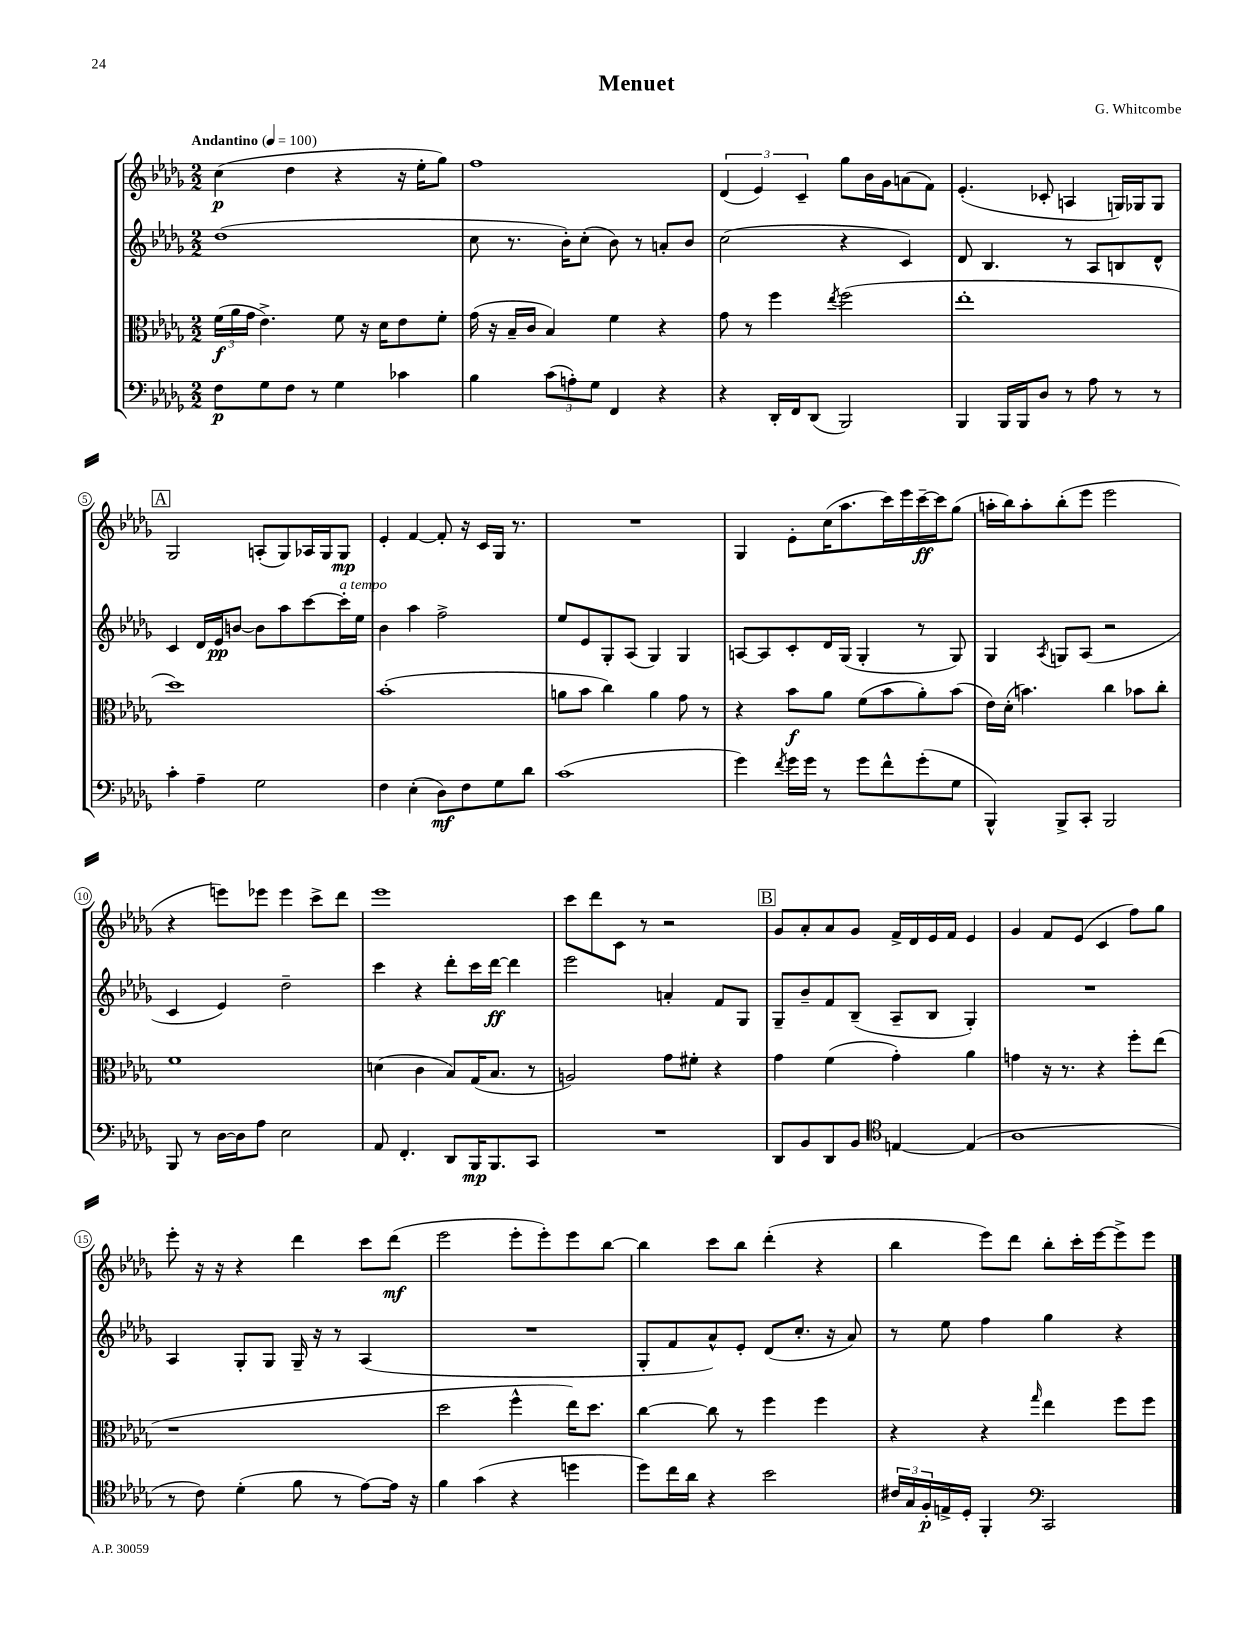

**kern	**kern	**kern	**kern
*staff4	*staff3	*staff2	*staff1
*clefF4	*clefC3	*clefG2	*clefG2
*k[b-e-a-d-g-]	*k[b-e-a-d-g-]	*k[b-e-a-d-g-]	*k[b-e-a-d-g-]
*M2/2	*M2/2	*M2/2	*M2/2
*MM100	*MM100	*MM100	*MM100
8F	(24f	(1dd-	(4cc
.	24a-	.	.
.	24g-	.	.
8G-	4.e-^)	.	.
8F	.	.	4dd-
8r	.	.	.
4G-	8f	.	4r
.	16r	.	.
.	16d-	.	.
4c-	8e-	.	16r
.	.	.	16ee-'
.	8f'	.	8gg-)
=	=	=	=
4B-	(16g-	8cc	1ff
.	16r	.	.
.	16B-~	8.r	.
.	16c	.	.
(12c	4B-)	.	.
.	.	16b-')	.
12A')	.	.	.
.	.	(8cc'	.
12G-	.	.	.
4FF	4f	8b-)	.
.	.	8r	.
4r	4r	8a'	.
.	.	8b-	.
=	=	=	=
4r	8g-	(2cc	(6d-
.	8r	.	.
.	.	.	6e-)
16DD-'	4ff	.	.
16FF	.	.	.
.	.	.	6c~
(8DD-	.	.	.
.	8qee-	.	.
2BBB-)	(2ff	4r	8gg-
.	.	.	16b-
.	.	.	16g-
.	.	4c)	(8a
.	.	.	8f)
=	=	=	=
4BBB-	1ee-'	8d-	(4.e-'
.	.	4.B-	.
16BBB-	.	.	.
16BBB-	.	.	.
8D-	.	.	8c-'
8r	.	8r	4A
8A-	.	8A-	.
8r	.	8B	16G)
.	.	.	16G-
8r	.	8d-^^	8G-
=	=	=	=
4c'	1dd-)	4c	2G-
4A-~	.	16d-	.
.	.	16e-	.
.	.	[8b	.
2G-	.	8b]	(8A'
.	.	8aa-	8G-)
.	.	[8ccc	16A-
.	.	.	16G-
.	.	16ccc']	8G-
.	.	16ee-	.
=	=	=	=
4F	(1b-'	4b-	4e-'
(4E-'	.	4aa-	[4f
8D-)	.	2ff^	8f']
8F	.	.	16r
.	.	.	16c
8G-	.	.	16G-
.	.	.	8.r
8d-	.	.	.
=	=	=	=
(1c	8a	8ee-	1r
.	8b-	8e-	.
.	4cc)	8G-'	.
.	.	(8A-	.
.	4a	4G-)	.
.	8g-	4G-	.
.	8r	.	.
=	=	=	=
4g-)	4r	[8A	4G-
.	.	8A]	.
8qf	.	.	.
16g-	8b-	8c'	8e-'
16g-	.	.	.
8r	8a-	16d-	(16cc
.	.	(16G-	8.aa-
8g-	(8f	4G-'	.
8f^^	8b-	.	16ccc)
.	.	.	16eee-
(8g-'	8a-')	8r	[16ccc~
.	.	.	16ccc]
8G-	(8b-	8G-)	(8gg-
=	=	=	=
4BBB-^^)	16e-)	4G-	16aa'
.	(16d-'	.	16bb-)
.	4.b)	.	8aa'
.	.	8qA-	.
8BBB-^	.	8G	(8bb-'
8CC'	.	(8A-	8eee-
2BBB-	4cc	2r	2eee-
.	8b-	.	.
.	8cc'	.	.
=	=	=	=
8BBB-	1f	4c	4r
8r	.	.	.
[16D-	.	4e-)	8eee)
16D-]	.	.	.
8A-	.	.	8eee-
2E-	.	2dd-~	4eee-
.	.	.	8ccc^
.	.	.	8ddd-
=	=	=	=
8AA-	(4d	4ccc	1eee-
4.FF'	.	.	.
.	4c	4r	.
8DD-	8B-)	8ddd-'	.
16BBB-	(16G-	16ccc	.
8.BBB-	8.B-	[16ddd-	.
.	.	4ddd-]	.
8CC	8r	.	.
=	=	=	=
1r	2A)	2eee-	8ccc
.	.	.	8ddd-
.	.	.	8c
.	.	.	8r
.	8g-	4a'	2r
.	8f#'	.	.
.	4r	8f	.
.	.	8G-	.
=	=	=	=
8DD-	4g-	8G-~	8g-
8BB-	.	8b-~	8a-'
8DD-	(4f	8f	8a-
8BB-	.	(8B-~	8g-
*clefC4	*	*	*
[4E	4g-')	8A-~	16f^
.	.	.	16d-
.	.	8B-	16e-
.	.	.	16f
(4E]	4a-	4G-')	4e-
=	=	=	=
1A-	4g	1r	4g-
.	16r	.	8f
.	8.r	.	.
.	.	.	(8e-
.	4r	.	4c
.	8ff'	.	8ff)
.	(8ee-	.	8gg-
=	=	=	=
8r	1r	4A-	8eee-'
8c)	.	.	16r
.	.	.	16r
(4d-'	.	8G-'	4r
.	.	8G-	.
8f	.	16G-~	4ddd-
.	.	16r	.
8r	.	8r	.
[8e-)	.	(4A-	8ccc
16e-]	.	.	(8ddd-
16r	.	.	.
=	=	=	=
4f	2dd-	1r	2eee-
(4g-	.	.	.
4r	4ff^^	.	8eee-'
.	.	.	8eee-')
4dd	16ee-)	.	8eee-
.	8.dd-	.	.
.	.	.	[8bb-
=	=	=	=
8dd-)	[4cc	8G-'	4bb-]
16cc	.	8f	.
16a-	.	.	.
4r	8cc]	8a-^^)	8ccc
.	8r	8e-'	8bb-
2b-	4ff	(8d-	(4ddd-'
.	.	8.cc'	.
.	4ff	.	4r
.	.	16r	.
.	.	8a-)	.
=	=	=	=
24c#	4r	8r	4bb-
24G-	.	.	.
24F'	.	.	.
16E^	.	8ee-	.
16D-'	.	.	.
4FF'	4r	4ff	8eee-)
.	.	.	8ddd-
*clefF4	*	*	*
.	16qqgg-	.	.
2CC	4ee-	4gg-	8bb-'
.	.	.	16ccc'
.	.	.	[16eee-
.	8ff	4r	8eee-^]
.	8ff	.	8eee-
==	==	==	==
*-	*-	*-	*-
